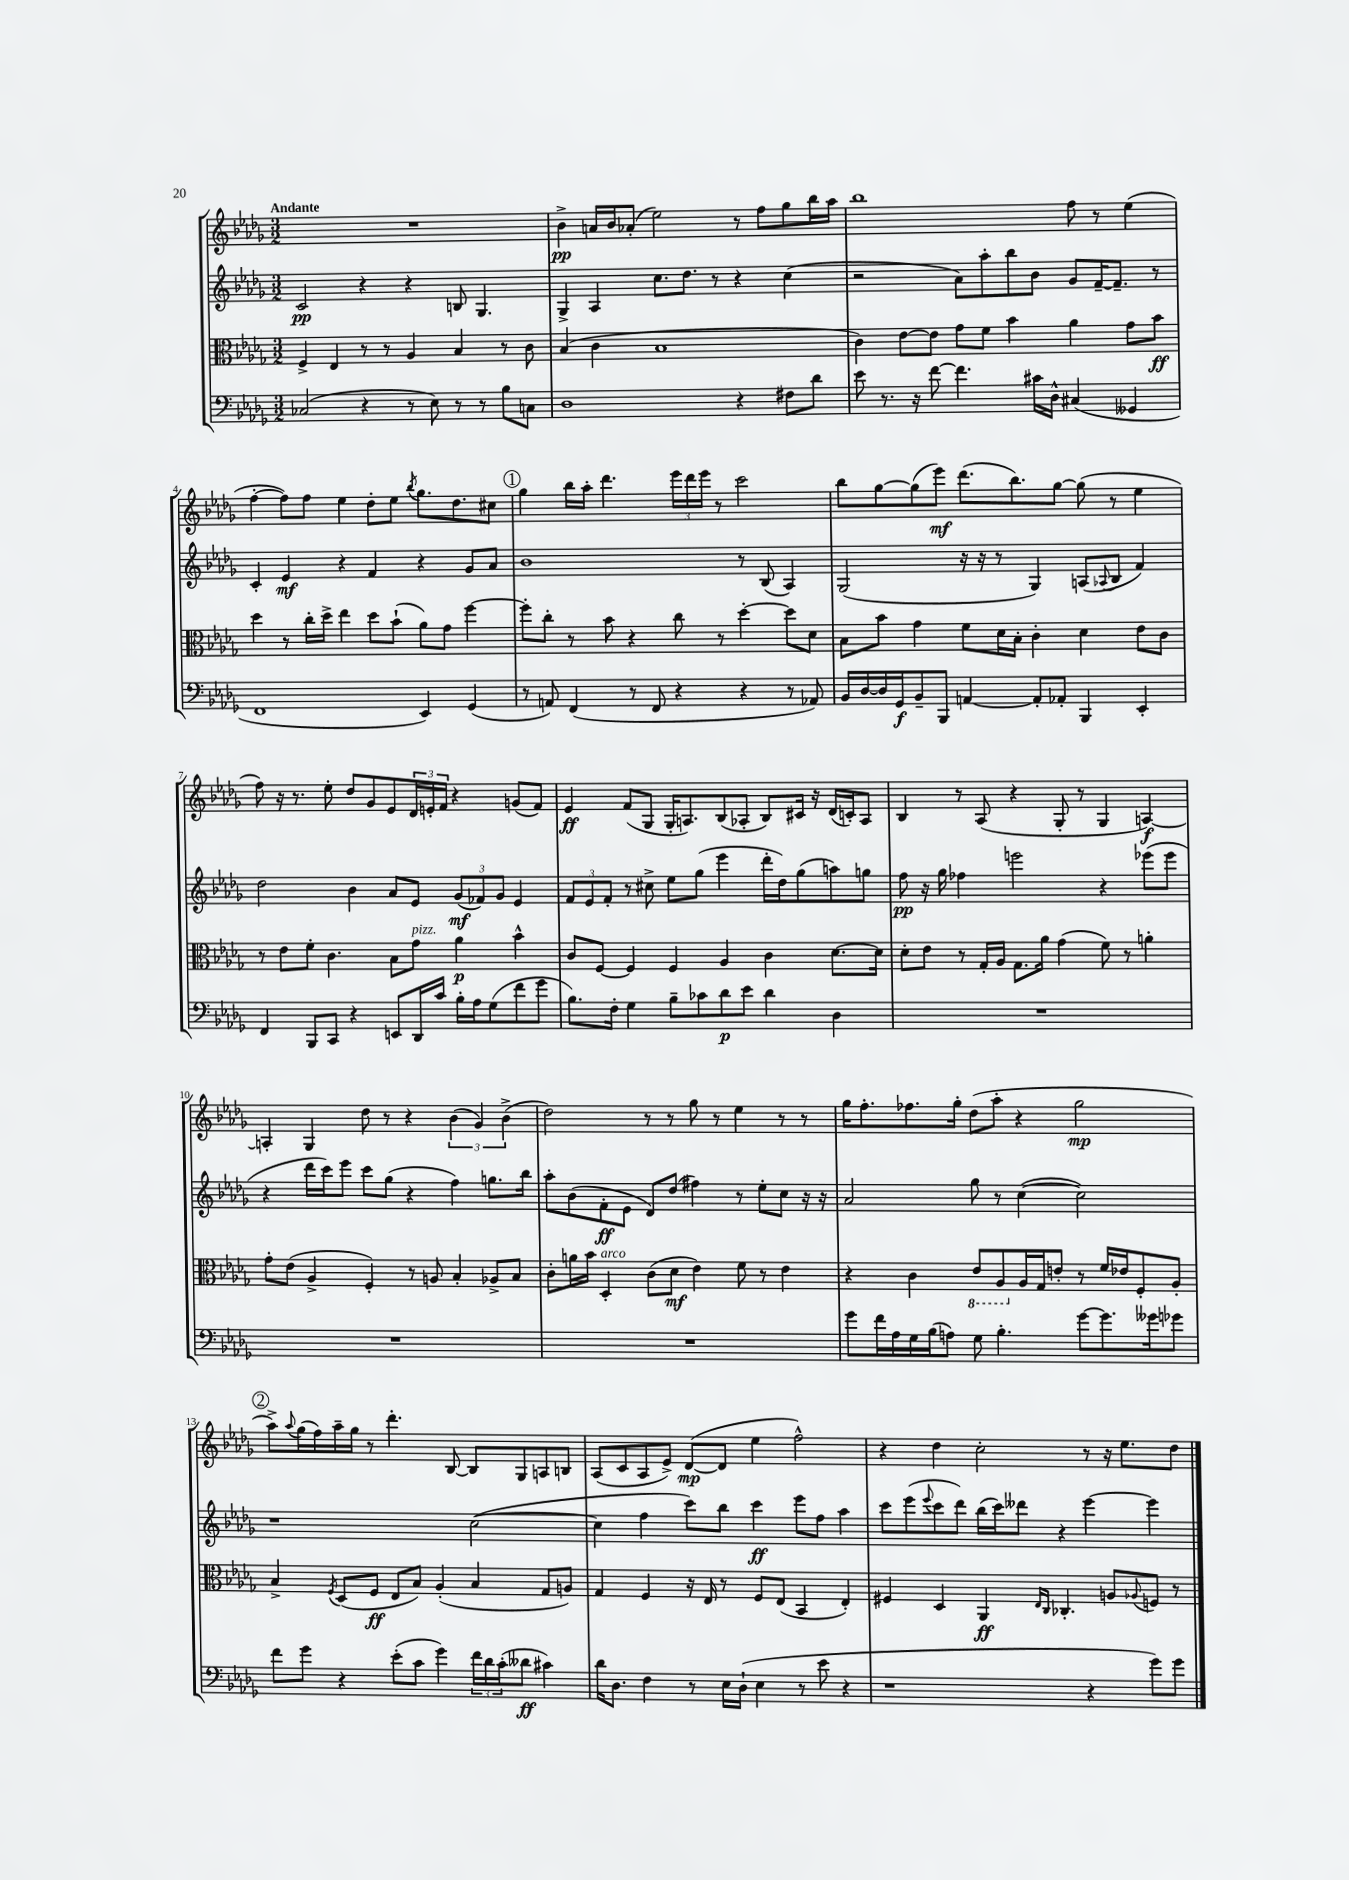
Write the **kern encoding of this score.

**kern	**dynam	**kern	**dynam	**kern	**dynam	**kern	**dynam
*part4	*part4	*part3	*part3	*part2	*part2	*part1	*part1
*staff4	*staff4	*staff3	*staff3	*staff2	*staff2	*staff1	*staff1
*clefF4	*	*clefC3	*	*clefG2	*	*clefG2	*
*k[b-e-a-d-g-]	*	*k[b-e-a-d-g-]	*	*k[b-e-a-d-g-]	*	*k[b-e-a-d-g-]	*
*M3/2	*	*M3/2	*	*M3/2	*	*M3/2	*
=1	=1	=1	=1	=1	=1	=1	=1
!	!	!	!	!	!	!LO:TX:a:B:t=Andante	!
(2C-X/	.	4F^/	.	2c/	pp	1.r	.
.	.	4E-/	.	.	.	.	.
4r	.	8r	.	4r	.	.	.
.	.	8r	.	.	.	.	.
8r	.	4A-/	.	4r	.	.	.
8E-\)	.	.	.	.	.	.	.
8r	.	4B-/	.	8Bn/	.	.	.
8r	.	.	.	4.G-/	.	.	.
8B-\L	.	8r	.	.	.	.	.
8Cn\J	.	8c\	.	.	.	.	.
=2	=2	=2	=2	=2	=2	=2	=2
1D-	.	(4B-/	.	4G-^/	.	4b-^\	pp
.	.	4c\	.	4A-/	.	16an/LL	.
.	.	.	.	.	.	16b-/J	.
.	.	.	.	.	.	(8a-X'/J	.
.	.	1B-	.	8.cc\L	.	2ee-\)	.
.	.	.	.	8.dd-\J	.	.	.
.	.	.	.	8r	.	.	.
4r	.	.	.	4r	.	8r	.
.	.	.	.	.	.	8ff\L	.
8F#X\L	.	.	.	(4cc\	.	8gg-\	.
8d-\J	.	.	.	.	.	16bb-\L	.
.	.	.	.	.	.	16aa-\JJ	.
=3	=3	=3	=3	=3	=3	=3	=3
8e-\	.	4c\)	.	2r	.	1bb-	.
8.r	.	.	.	.	.	.	.
.	.	[8e-\L	.	.	.	.	.
16r	.	.	.	.	.	.	.
[8f\	.	8e-\J]	.	.	.	.	.
4.f\]	.	8g-\L	.	8a-\L)	.	.	.
.	.	8f\J	.	8aa-'\	.	.	.
.	.	4b-\	.	8bb-\	.	.	.
16c#X\LL	.	.	.	8b-\J	.	.	.
16D-^^\JJ	.	.	.	.	.	.	.
(4C#X/	.	4a-\	.	8g-/L	.	8ff\	.
.	.	.	.	[16f~/K	.	8r	.
.	.	.	.	8.f~/J]	.	.	.
4GG--X/	.	8g-\L	.	.	.	(4ee-\	.
.	.	8b-\J	ff	8r	.	.	.
!!LO:LB:g=z
=4	=4	=4	=4	=4	=4	=4	=4
1FF	.	4dd-\	.	4c'/	.	[4ff'\	.
.	.	8r	.	4e-/	mf	8ff\L])	.
.	.	16cc'\LL	.	.	.	8ff\J	.
.	.	16dd-^\JJ	.	.	.	.	.
.	.	4ee-\	.	4r	.	4ee-\	.
.	.	8dd-\L	.	4f/	.	8dd-'\L	.
.	.	(8b-`\J	.	.	.	8ee-\J	.
.	.	.	.	.	.	8qbb-/	.
4EE-/)	.	8a-\L)	.	4r	.	8.gg-\L	.
.	.	8g-\J	.	.	.	.	.
.	.	.	.	.	.	8.dd-\	.
(4GG-/	.	[4ff\	.	8g-/L	.	.	.
.	.	.	.	8a-/J	.	8cc#X\J	.
!!LO:REH:place=s1:t=1
=5	=5	=5	=5	=5	=5	=5	=5
8r	.	8ff'\L]	.	1b-	.	4gg-\	.
8AAn/)	.	8cc'\J	.	.	.	.	.
(4FF/	.	8r	.	.	.	16bb-\LL	.
.	.	.	.	.	.	16aa-'\JJ	.
.	.	8b-\	.	.	.	4.ddd-\	.
8r	.	4r	.	.	.	.	.
8FF/	.	.	.	.	.	.	.
4r	.	8cc\	.	.	.	24eee-\LL	.
.	.	.	.	.	.	24ddd-\	.
.	.	.	.	.	.	24eee-\JJ	.
.	.	8r	.	.	.	8r	.
4r	.	[4dd-'\	.	8r	.	2ccc\	.
.	.	.	.	(8B-/	.	.	.
8r	.	8dd-\L]	.	4A-/)	.	.	.
8AA-X/)	.	8d-\J	.	.	.	.	.
=6	=6	=6	=6	=6	=6	=6	=6
16BB-/LL	.	8B-\L	.	(2G-/	.	8bb-\L	.
[16D-/	.	.	.	.	.	.	.
16D-/]	.	8b-\J	.	.	.	[8gg-\	.
16GG-/J	f	.	.	.	.	.	.
8BB-~/	.	4g-\	.	.	.	(8gg-\]	.
8BBB-/J	.	.	.	.	.	8eee-\J)	mf
[4AAn/	.	8f\L	.	16r	.	(8.ddd-\L	.
.	.	.	.	16r	.	.	.
.	.	16d-\L	.	8r	.	.	.
.	.	16B-'\JJ	.	.	.	8.bb-\)	.
8AA'/L]	.	4c'\	.	4G-/)	.	.	.
8AA-X'/J	.	.	.	.	.	[8gg-\J	.
4BBB-/	.	4d-\	.	(8An/L	.	(8gg-\]	.
.	.	.	.	8qqA-X/	.	.	.
.	.	.	.	8B-/J	.	8r	.
4EE-'/	.	8e-\L	.	4f/)	.	4ee-\	.
.	.	8c\J	.	.	.	.	.
!!LO:LB:g=z
=7	=7	=7	=7	=7	=7	=7	=7
4FF/	.	8r	.	2dd-\	.	8ff\)	.
.	.	8e-\L	.	.	.	16r	.
.	.	.	.	.	.	8.r	.
8BBB-/L	.	8f'\J	.	.	.	.	.
8CC/J	.	4.c\	.	.	.	8ee-'\	.
4r	.	.	.	4b-\	.	8dd-/L	.
.	.	.	.	.	.	8g-/	.
8EEn/L	.	8B-\L	.	8a-/L	.	8e-/	.
!	!	!LO:TX:a:i:t=pizz.	!	!	!	!	!
16DD-/L	.	8g-\J	.	8e-/J	.	24d-/L	.
.	.	.	.	.	.	24en'/	.
16c/JJ	.	.	.	.	.	.	.
.	.	.	.	.	.	24f/JJ	.
16B-'\LL	.	4a-\	p	(12g-/L	mf	4r	.
16A-\J	.	.	.	.	.	.	.
.	.	.	.	12f-X/)	.	.	.
(8G-\	.	.	.	.	.	.	.
.	.	.	.	12g-/J	.	.	.
8f\	.	4b-^^\	.	4e-/	.	(8gn/L	.
8g-\J	.	.	.	.	.	8f/J)	.
=8	=8	=8	=8	=8	=8	=8	=8
8.B-\L)	.	8c/L	.	12f/L	.	4e-/	ff
.	.	.	.	12e-/	.	.	.
.	.	[8F/J	.	.	.	.	.
.	.	.	.	12f'/J	.	.	.
16F'\Jk	.	.	.	.	.	.	.
4G-\	.	4F/]	.	8r	.	(8f/L	.
.	.	.	.	8cc#X^\	.	8G-/J	.
8B-~\L	.	4F/	.	8ee-\L	.	16G-'/KL	.
.	.	.	.	.	.	8.An/)	.
8c-X\	.	.	.	(8gg-\J	.	.	.
8d-\	p	4A-/	.	4eee-\	.	(8B-/	.
8e-\J	.	.	.	.	.	8A-X'/J	.
4d-\	.	4c\	.	16ddd-'\LL	.	8B-/L)	.
.	.	.	.	16dd-\J)	.	.	.
.	.	.	.	(8gg-\	.	16c#X/Jk	.
.	.	.	.	.	.	16r	.
4D-\	.	[8.d-\L	.	8aan\)	.	(16d-/LL	.
.	.	.	.	.	.	16cn'/J)	.
.	.	.	.	8ggn\J	.	8A-/J	.
.	.	16d-\Jk]	.	.	.	.	.
=9	=9	=9	=9	=9	=9	=9	=9
1.r	.	8d-'\L	.	8ff\	pp	4B-/	.
.	.	8e-\J	.	16r	.	.	.
.	.	.	.	16gg-\	.	.	.
.	.	8r	.	4ff-X\	.	8r	.
.	.	16G-'/LL	.	.	.	(8A-/	.
.	.	16A-/JJ	.	.	.	.	.
.	.	8.G-\L	.	2eeen\	.	4r	.
.	.	16a-\Jk	.	.	.	.	.
.	.	(4g-\	.	.	.	8G-'/	.
.	.	.	.	.	.	8r	.
.	.	8f\)	.	4r	.	4G-/	.
.	.	8r	.	.	.	.	.
.	.	4an'\	.	(8eee-X\L	.	[4An/)	f
.	.	.	.	8eee-\J	.	.	.
!!LO:LB:g=z
=10	=10	=10	=10	=10	=10	=10	=10
1.r	.	8g-'\L	.	4r	.	4An'/]	.
.	.	(8e-\J	.	.	.	.	.
.	.	4A-^/	.	16ddd-\LL	.	4G-/	.
.	.	.	.	16ccc\J)	.	.	.
.	.	.	.	8eee-\J	.	.	.
.	.	4F'/)	.	8ccc\L	.	8dd-\	.
.	.	.	.	(8gg-\J	.	8r	.
.	.	8r	.	4r	.	4r	.
.	.	8An/	.	.	.	.	.
.	.	4B-'/	.	4ff\)	.	(6b-\	.
.	.	.	.	.	.	6g-/)	.
.	.	8A-X^/L	.	8.ggn\L	.	.	.
.	.	.	.	.	.	(6b-^\	.
.	.	8B-/J	.	.	.	.	.
.	.	.	.	16bb-\Jk	.	.	.
=11	=11	=11	=11	=11	=11	=11	=11
1.r	.	8c'\L	.	8aa-'\L	.	2dd-\)	.
.	.	16an\L	.	(8b-\	.	.	.
.	.	16b-\JJ	.	.	.	.	.
!	!	!LO:TX:a:i:t=arco	!	!	!	!	!
.	.	4D-'/	.	8f'\	ff	.	.
.	.	.	.	8e-\J	.	.	.
.	.	(8c\L	.	8d-/L)	.	8r	.
.	.	8d-\J	mf	(8dd-/J	.	8r	.
.	.	4e-\)	.	4ff#X\)	.	8gg-\	.
.	.	.	.	.	.	8r	.
.	.	8f\	.	8r	.	4ee-\	.
.	.	8r	.	8ee-'\L	.	.	.
.	.	4e-\	.	8cc\J	.	8r	.
.	.	.	.	16r	.	8r	.
.	.	.	.	16r	.	.	.
=12	=12	=12	=12	=12	=12	=12	=12
8g-\L	.	4r	.	2a-/	.	16gg-\KL	.
.	.	.	.	.	.	8.ff'\	.
16f\L	.	.	.	.	.	.	.
16A-\	.	.	.	.	.	.	.
16G-\	.	4c\	.	.	.	8.ff-X\	.
(16B-\J	.	.	.	.	.	.	.
8An\J)	.	.	.	.	.	.	.
.	.	.	.	.	.	16gg-'\Jk	.
*	*	*8ba	*	*	*	*	*
8G-\	.	8E-/L	.	8gg-\	.	(8dd-\L	.
4.B-'\	.	8AA-/	.	8r	.	8aa-'\J	.
*	*	*X8ba	*	*	*	*	*
.	.	16A-/L	.	([4cc\	.	4r	.
.	.	16G-/J	.	.	.	.	.
.	.	8en'/J	.	.	.	.	.
[8g-\L	.	8r	.	2cc\])	.	2gg-\	mp
8.g-\]	.	16f/LL	.	.	.	.	.
.	.	16e-X/J	.	.	.	.	.
.	.	8F'/	.	.	.	.	.
16g--X\k	.	.	.	.	.	.	.
8g-X\J	.	8A-'/J	.	.	.	.	.
!!LO:LB:g=z
!!LO:REH:place=s1:t=2
=13	=13	=13	=13	=13	=13	=13	=13
8f\L	.	4B-^/	.	1r	.	8aa-^\L)	.
.	.	.	.	.	.	8qqaa-/	.
8g-\J	.	.	.	.	.	(16gg-\L	.
.	.	.	.	.	.	16ff\)	.
.	.	8qF/	.	.	.	.	.
4r	.	(8D-/L	.	.	.	16aa-~\	.
.	.	.	.	.	.	16gg-\JJ	.
.	.	8F/J	ff	.	.	8r	.
(8e-'\L	.	8E-/L	.	.	.	4.ddd-'\	.
8c\J	.	8B-/J)	.	.	.	.	.
4g-\)	.	(4A-'/	.	.	.	.	.
.	.	.	.	.	.	[8B-/	.
24f\LL	.	4B-/	.	([2cc\	.	8B-/L]	.
24d-\	.	.	.	.	.	.	.
(24c'\J	.	.	.	.	.	.	.
8d--X\J	ff	.	.	.	.	8G-/	.
4c#X\)	.	8G-/L	.	.	.	8An/	.
.	.	8An/J)	.	.	.	8Bn/J	.
=14	=14	=14	=14	=14	=14	=14	=14
16d-\KL	.	4G-/	.	4cc\]	.	(8A-/L	.
8.D-\J	.	.	.	.	.	.	.
.	.	.	.	.	.	8c/	.
4F\	.	4F/	.	4ff\	.	8A-/	.
.	.	.	.	.	.	8e-^/J)	.
8r	.	16r	.	8ccc\L)	.	([8d-/L	mp
.	.	16E-/	.	.	.	.	.
16E-\LL	.	8r	.	8bb-\J	.	8d-/J]	.
(16D-`\JJ	.	.	.	.	.	.	.
4E-\	.	8F/L	.	4ccc\	ff	4ee-\	.
.	.	(8E-/J	.	.	.	.	.
8r	.	4BB-/	.	8eee-\L	.	2ff^^\)	.
8e-\	.	.	.	8ff\J	.	.	.
4r	.	4E-'/)	.	4aa-\	.	.	.
=15	=15	=15	=15	=15	=15	=15	=15
1r	.	4F#X/	.	8ccc\L	.	4r	.
.	.	.	.	(8eee-\	.	.	.
.	.	.	.	8qqeee-/	.	.	.
.	.	4D-/	.	8ccc\	.	4dd-\	.
.	.	.	.	8ddd-\J)	.	.	.
.	.	4AA-/	ff	(16bb-\LL	.	2cc'\	.
.	.	.	.	16ccc\J)	.	.	.
.	.	.	.	8ddd--X\J	.	.	.
.	.	16qqE-/LL	.	.	.	.	.
.	.	16qqC/JJ	.	.	.	.	.
.	.	4.C-X'/	.	4r	.	.	.
4r	.	.	.	[4eee-\	.	8r	.
.	.	8An/L	.	.	.	16r	.
.	.	.	.	.	.	8.ee-\L	.
.	.	8qqA-X/	.	.	.	.	.
8g-\L)	.	8Fn/J	.	4eee-\]	.	.	.
8g-\J	.	8r	.	.	.	8dd-\J	.
==	==	==	==	==	==	==	==
*-	*-	*-	*-	*-	*-	*-	*-
